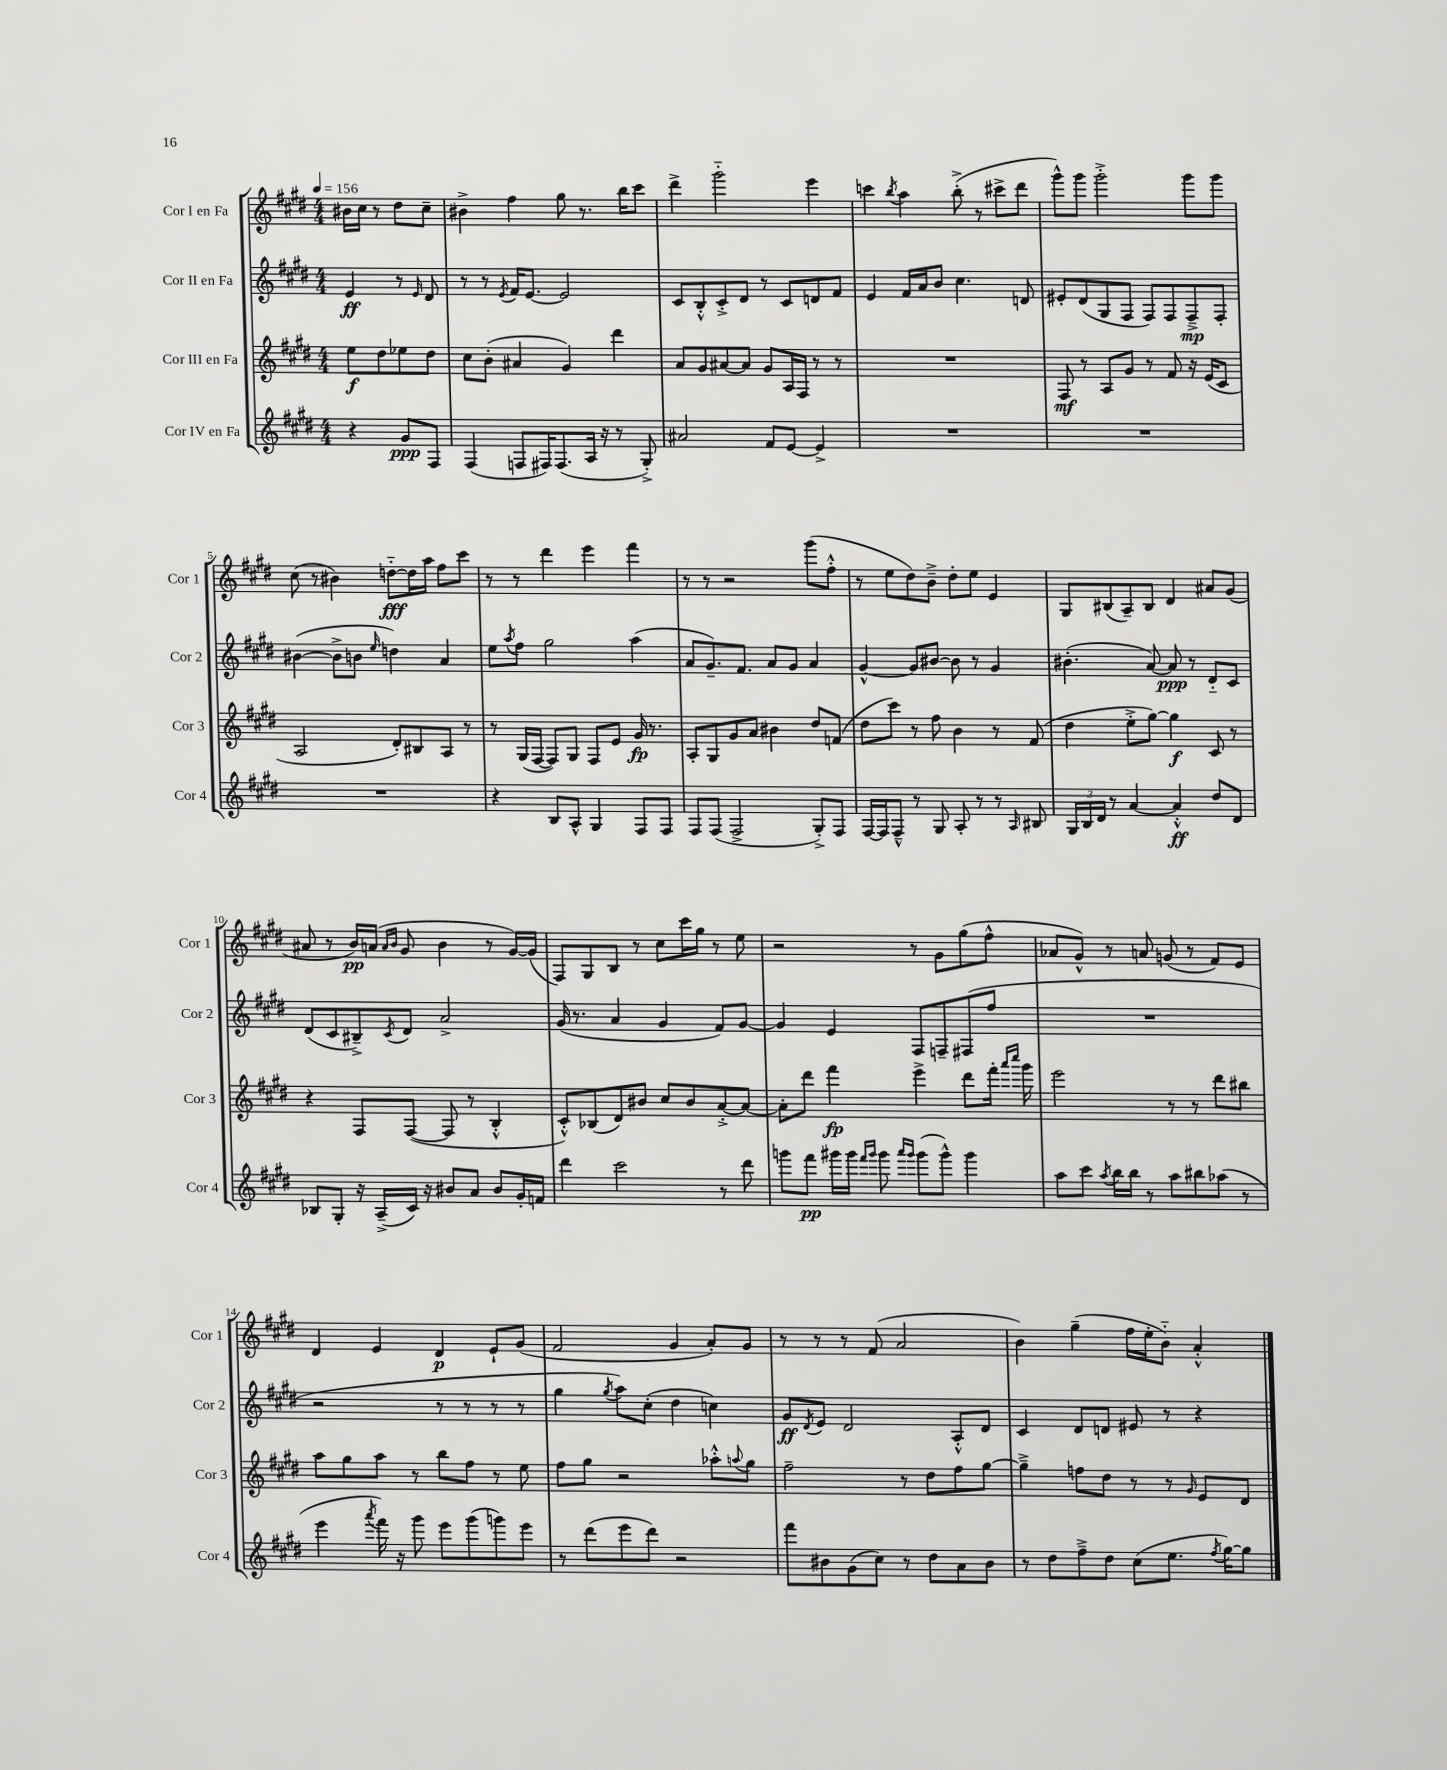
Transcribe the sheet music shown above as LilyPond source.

<<
\new StaffGroup <<
\new Staff = "s0" \with { instrumentName = "Cor I en Fa" shortInstrumentName = "Cor 1" } {
    \clef treble \key e \major \numericTimeSignature \time 4/4 \partial 2 \tempo 4 = 156
    bis'16 cis''16 r8 dis''8 cis''8-- |
    bis'4-> fis''4 gis''8 r8. b''16 cis'''8 |
    dis'''4-> gis'''2-_ e'''4 |
    c'''4 \acciaccatura { b''8 } a''4 b''8-.->( r8 cis'''8-> dis'''8 |
    gis'''8-^) gis'''8 gis'''2-.-> gis'''8 gis'''8 |
    cis''8( r8 bis'4) d''8~-_\fff d''16 a''16 fis''8 cis'''8 |
    r8 r8 dis'''4 e'''4 fis'''4 |
    r8 r8 r2 gis'''8( fis''8-.-^ |
    r8 e''8 dis''8) b'8---> dis''8-. e''8 e'4 |
    gis8 bis8( a8--) bis8 dis'4 ais'8 gis'8( |
    ais'8 r8 b'16\pp) a'16( \grace { a'16 b'16 } gis'8 b'4 r8 gis'16~) gis'16( |
    fis8) gis8 b8 r8 cis''8 cis'''16 gis''16 r8 e''8 |
    r2 r8 gis'8 gis''8( fis''8-^ |
    aes'8 gis'8-^) r8 a'8 g'8( r8 fis'8) e'8 |
    dis'4 e'4 dis'4\p e'8-! gis'8( |
    fis'2 gis'4 a'8-.) gis'8 |
    r8 r8 r8 fis'8( a'2 |
    b'4) gis''4--( fis''16 e''16-. b'8-_) a'4-.-^ \bar "|." |
}
\new Staff = "s1" \with { instrumentName = "Cor II en Fa" shortInstrumentName = "Cor 2" } {
    \clef treble \key e \major \numericTimeSignature \time 4/4 \partial 2
    e'4\ff r8 \grace { e'16 } dis'8 |
    r8 r8 \acciaccatura { e'8 } fis'16 e'8.~ e'2 |
    cis'8 b8-.-^ cis'8-.-> dis'8 r8 cis'8 d'8 fis'8 |
    e'4 fis'16 a'16 b'8 cis''4. d'8 |
    eis'8-. dis'8( gis8 fis8 fis8) fis8 fis8--->\mp fis8-. |
    bis'4~( bis'8-> b'8 \grace { e''16 } d''4) a'4 |
    e''8 \acciaccatura { a''8 } fis''8 gis''2 a''4( |
    a'8 gis'8.--) fis'8. a'8 gis'8 a'4 |
    gis'4~-^ gis'8 bis'8~ bis'8 r8 gis'4 |
    bis'4.-.( a'8~) a'8\ppp r8 dis'8-_ cis'8 |
    dis'8( cis'8 bis8--->) \acciaccatura { cis'8 } dis'8 a'2-> |
    gis'16( r8. a'4 gis'4 fis'8) gis'8~ |
    gis'4 e'4 fis8 f8-- fis8( fis''8 |
    R1 |
    r2 r8 r8 r8 r8 |
    gis''4 \acciaccatura { gis''8 } a''8) cis''8-.( dis''4 c''4) |
    gis'8\ff \acciaccatura { dis'8 } e'8 dis'2 a8-.-^ dis'8 |
    cis'4 dis'8 d'8 eis'8 r8 r4 \bar "|." |
}
\new Staff = "s2" \with { instrumentName = "Cor III en Fa" shortInstrumentName = "Cor 3" } {
    \clef treble \key e \major \numericTimeSignature \time 4/4 \partial 2
    e''8\f dis''8 ees''8 dis''8 |
    cis''8 b'8-.( ais'4 gis'4) dis'''4 |
    a'8 gis'8 ais'8~ ais'8 gis'8 a16 fis16 r8 r8 |
    R1 |
    fis8\mf r8 a8 gis'8 r8 fis'8 r16 e'16( cis'8 |
    a2 dis'8-.) bis8 a8 r8 |
    r8 gis16( fis16~ fis8) gis8 fis8 e'8 gis'16\fp r8. |
    a8-. gis8 gis'8 a'8 bis'4 dis''8 f'8( |
    dis''8 cis'''8) r8 fis''8 b'4 r8 fis'8( |
    dis''4 e''8-.-> gis''8~) gis''4\f cis'8 r8 |
    r4 fis8 fis8~( fis8 r8 b4-.-^ |
    cis'8-.-^) bes8( dis'8) bis'8 cis''8 bis'8 a'8~-.-> a'8~ |
    a'8-. dis'''8 fis'''4\fp e'''4-> dis'''8 fis'''16-. \grace { a'''16 cis''''16 } gis'''16 |
    e'''2 r8 r8 dis'''8 bis''8 |
    a''8 gis''8 a''8 r8 b''8 fis''8 r8 e''8 |
    fis''8 gis''8 r2 aes''8-.-^ \appoggiatura { a''8 } gis''8 |
    fis''2-- r8 dis''8 fis''8 gis''8~ |
    gis''4---> f''8 dis''8 r8 r8 \grace { gis'16 } e'8 dis'8 \bar "|." |
}
\new Staff = "s3" \with { instrumentName = "Cor IV en Fa" shortInstrumentName = "Cor 4" } {
    \clef treble \key e \major \numericTimeSignature \time 4/4 \partial 2
    r4 gis'8\ppp fis8 |
    fis4( f8 fis16) fis8.( a16 r16 r8 gis8-.->) |
    ais'2 fis'8 e'8~ e'4-> |
    R1 |
    R1 |
    R1 |
    r4 b8 a8-^ gis4 fis8 fis8 |
    fis8 fis8( fis2-> gis8-.->) fis8 |
    fis16~ fis16 fis8---^ r8 gis8 a8-. r8 r8 \grace { a16 } bis8 |
    \tuplet 3/2 { gis16 b16 dis'16 } r8 a'4~ a'4-.-^\ff dis''8 dis'8 |
    bes8 gis8-. r16 a16--->( cis'16) r16 bis'8 a'8 bis'8 gis'16-. f'16 |
    dis'''4 cis'''2 r8 dis'''8 |
    g'''8 fis'''8\pp gis'''16 gis'''16 \grace { fis'''16 gis'''16 } gis'''8 \grace { a'''16 gis'''16 } gis'''8( gis'''8-^) gis'''4 |
    a''8 cis'''8 \acciaccatura { a''8 } b''16 b''16 r8 a''8 bis''8 aes''8( r8 |
    e'''4 \acciaccatura { a'''8 } fis'''16) r16 gis'''8 e'''8 gis'''8( g'''8) e'''8 |
    r8 dis'''8( e'''8 dis'''8) r2 |
    fis'''8 bis'8 gis'8( cis''8) r8 dis''8 a'8 bis'8 |
    r8 dis''8 fis''8---> dis''8 cis''8( e''8. \acciaccatura { fis''8 } gis''16~) gis''8 \bar "|." |
}
>>
>>
